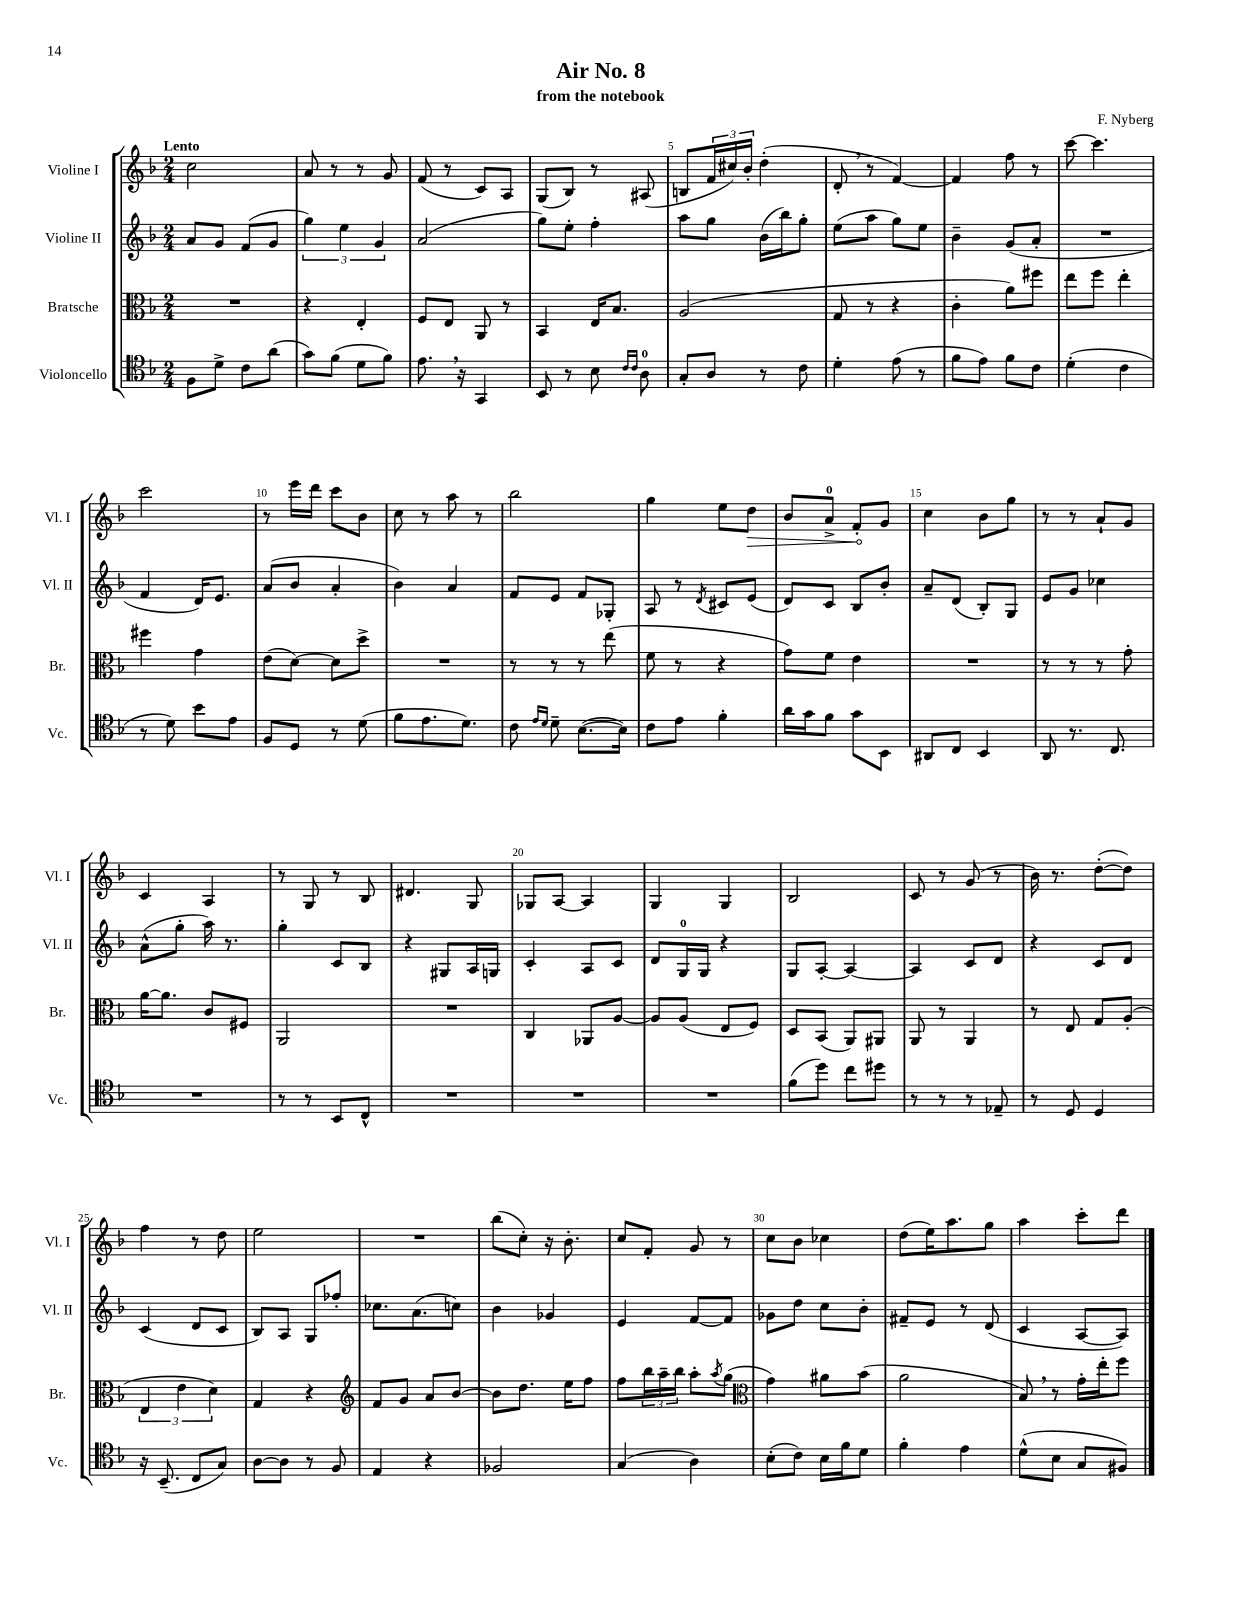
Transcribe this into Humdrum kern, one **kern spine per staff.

**kern	**kern	**kern	**kern	**dynam
*part4	*part3	*part2	*part1	*part1
*staff4	*staff3	*staff2	*staff1	*staff1
*I"Violoncello	*I"Bratsche	*I"Violine II	*I"Violine I	*
*I'Vc.	*I'Br.	*I'Vl. II	*I'Vl. I	*
*clefC4	*clefC3	*clefG2	*clefG2	*
*k[b-]	*k[b-]	*k[b-]	*k[b-]	*
*M2/4	*M2/4	*M2/4	*M2/4	*
=1	=1	=1	=1	=1
!	!	!	!LO:TX:a:B:t=Lento	!
8F\L	2r	8a/L	2cc\	.
8d^\J	.	8g/J	.	.
8c\L	.	(8f/L	.	.
(8a\J	.	8g/J	.	.
=2	=2	=2	=2	=2
8g\L)	4r	6gg\)	8a/	.
(8f\J	.	.	8r	.
.	.	6ee\	.	.
8d\L	4E'/	.	8r	.
.	.	6g/	.	.
8f\J)	.	.	8g/	.
=3	=3	=3	=3	=3
8.e,\	8F/L	(2a/	(8f/	.
.	8E/J	.	8r	.
16r	.	.	.	.
4GG/	8AA/	.	8c/L)	.
.	8r	.	8A/J	.
=4	=4	=4	=4	=4
8BB-/	4BB-/	8gg\L)	(8G/L	.
8r	.	8ee'\J	8B-/J)	.
8B-\	16E/KL	4ff'\	8r	.
.	8.B-/J	.	.	.
16qqc/LL	.	.	.	.
16qqc/JJ	.	.	.	.
8A\	.	.	(8A#X/	.
=5	=5	=5	=5	=5
8G'/L	(2A/	8aa\L	8Bn/L	.
8A/J	.	8gg\J	24f/L	.
.	.	.	24cc#X/)	.
.	.	.	24b-'/JJ	.
8r	.	(16b-\LL	(4dd'\	.
.	.	16bb-\J)	.	.
8c\	.	8gg'\J	.	.
=6	=6	=6	=6	=6
4d'\	8G/	(8ee\L	8d',/	.
.	8r	8aa\J	8r	.
(8e\	4r	8gg\L)	[4f/)	.
8r	.	8ee\J	.	.
=7	=7	=7	=7	=7
8f\L	4c'\	4b-~\	4f/]	.
8e\J)	.	.	.	.
8f\L	8a\L)	(8g/L	8ff\	.
8c\J	8ff#X\J	8a'/J	8r	.
=8	=8	=8	=8	=8
(4d'\	8ee\L	2r	[8ccc\	.
.	8ff\J	.	4.ccc\]	.
4c\	4ee'\	.	.	.
!!LO:LB:g=z
=9	=9	=9	=9	=9
8r	4ff#X\	4f/	2ccc\	.
8d\)	.	.	.	.
8b-\L	4g\	16d/KL)	.	.
.	.	8.e/J	.	.
8e\J	.	.	.	.
=10	=10	=10	=10	=10
8F/L	(8e\L	(8a/L	8r	.
8D/J	[8d\J)	8b-/J	16eee\LL	.
.	.	.	16ddd\JJ	.
8r	8d\L]	4a'/	8ccc\L	.
(8d\	8dd^\J	.	8b-\J	.
=11	=11	=11	=11	=11
8f\L	2r	4b-\)	8cc\	.
8.e\	.	.	8r	.
.	.	4a/	8aa\	.
8.d\J)	.	.	.	.
.	.	.	8r	.
=12	=12	=12	=12	=12
8c\	8r	8f/L	2bb-\	.
16qqe/LL	.	.	.	.
16qqd/JJ	.	.	.	.
8d~\	8r	8e/J	.	.
([8.B-\L	8r	8f/L	.	.
.	(8ee\	8G-X'/J	.	.
16B-\Jk])	.	.	.	.
=13	=13	=13	=13	=13
8c\L	8f\	8A/	4gg\	.
8e\J	8r	8r	.	.
.	.	8qd/	.	.
4f'\	4r	8c#X/L	8ee\L	.
!	!	!	!	!LO:HP:b
.	.	(8e/J	8dd\J	>
=14	=14	=14	=14	=14
16a\LL	8g\L)	8d/L)	8b-/L	.
16g\J	.	.	.	.
8f\J	8f\J	8c/J	8a^/J	.
8g\L	4e\	8B-/L	8f'/L	.
8BB-\J	.	8b-'/J	8g/J	]
=15	=15	=15	=15	=15
8AA#X/L	2r	8a~/L	4cc\	.
8C/J	.	(8d/J	.	.
4BB-/	.	8B-'/L)	8b-\L	.
.	.	8G/J	8gg\J	.
=16	=16	=16	=16	=16
8AA/	8r	8e/L	8r	.
8.r	8r	8g/J	8r	.
.	8r	4cc-X\	8a`/L	.
8.C/	.	.	.	.
.	8g'\	.	8g/J	.
!!LO:LB:g=z
=17	=17	=17	=17	=17
2r	[16a\KL	(8a^^\L	4c/	.
.	8.a\J]	.	.	.
.	.	8gg'\J	.	.
.	8c/L	16aa\)	4A/	.
.	.	8.r	.	.
.	8F#X/J	.	.	.
=18	=18	=18	=18	=18
8r	2AA/	4gg'\	8r	.
8r	.	.	8G/	.
8BB-/L	.	8c/L	8r	.
8C^^/J	.	8B-/J	8B-/	.
=19	=19	=19	=19	=19
2r	2r	4r	4.d#X/	.
.	.	8G#X/L	.	.
.	.	16A/L	8G/	.
.	.	16Gn/JJ	.	.
=20	=20	=20	=20	=20
2r	4C/	4c'/	8G-X/L	.
.	.	.	[8A/J	.
.	8AA-X/L	8A/L	4A/]	.
.	[8A/J	8c/J	.	.
=21	=21	=21	=21	=21
2r	8A/L]	8d/L	4G/	.
.	(8A/J	16G/L	.	.
.	.	16G/JJ	.	.
.	8E/L	4r	4G/	.
.	8F/J)	.	.	.
=22	=22	=22	=22	=22
(8f\L	8D/L	8G/L	2B-/	.
8dd\J)	(8BB-/J	[8A'/J	.	.
8cc\L	8AA/L)	4A/_	.	.
8dd#X\J	8AA#X/J	.	.	.
=23	=23	=23	=23	=23
8r	8AA/	4A/]	8c/	.
8r	8r	.	8r	.
8r	4AA/	8c/L	(8g/	.
8E-X~/	.	8d/J	8r	.
=24	=24	=24	=24	=24
8r	8r	4r	16b-\)	.
.	.	.	8.r	.
8D/	8E/	.	.	.
4D/	8G/L	8c/L	([8dd'\L	.
.	(8A'/J	8d/J	8dd\J])	.
!!LO:LB:g=z
=25	=25	=25	=25	=25
16r	6E/	(4c/	4ff\	.
(8.BB-~/	.	.	.	.
.	6e\	.	.	.
8C/L	.	8d/L	8r	.
.	6d\)	.	.	.
8G/J)	.	8c/J	8dd\	.
=26	=26	=26	=26	=26
[8A\L	4G/	8B-/L)	2ee\	.
8A\J]	.	8A/J	.	.
8r	4r	8G/L	.	.
8F/	.	8ff-X'/J	.	.
=27	=27	=27	=27	=27
*	*clefG2	*	*	*
4E/	8f/L	8.cc-X\L	2r	.
.	8g/J	.	.	.
.	.	(8.a\	.	.
4r	8a/L	.	.	.
.	[8b-/J	8ccn\J)	.	.
=28	=28	=28	=28	=28
2F-X/	8b-\L]	4b-\	(8bb-\L	.
.	8.dd\J	.	8cc'\J)	.
.	.	4g-X/	16r	.
.	16ee\KL	.	8.b-'\	.
.	8ff\J	.	.	.
=29	=29	=29	=29	=29
(4G/	8ff\L	4e/	8cc/L	.
.	24bb-\L	.	8f'/J	.
.	24aa~\	.	.	.
.	24bb-\JJ	.	.	.
4A\)	8aa'\L	[8f/L	8g/	.
.	8qaa/	.	.	.
.	(8gg\J	8f/J]	8r	.
=30	=30	=30	=30	=30
*	*clefC3	*	*	*
(8B-'\L	4g\)	8g-X\L	8cc\L	.
8c\J)	.	8dd\J	8b-\J	.
16B-\LL	8a#X\L	8cc\L	4cc-X\	.
16f\J	.	.	.	.
8d\J	(8b-\J	8b-'\J	.	.
=31	=31	=31	=31	=31
4f'\	2a\	8f#X~/L	(8dd\L	.
.	.	8e/J	16ee\K)	.
.	.	.	8.aa\	.
4e\	.	8r	.	.
.	.	(8d/	8gg\J	.
=32	=32	=32	=32	=32
(8d^^\L	8B-,/)	4c/	4aa\	.
8B-\J	8r	.	.	.
8G/L	16g'\LL	[8A/L	8ccc'\L	.
.	16ee'\J	.	.	.
8F#X/J)	8ff\J	8A/J])	8ddd\J	.
==	==	==	==	==
*-	*-	*-	*-	*-
